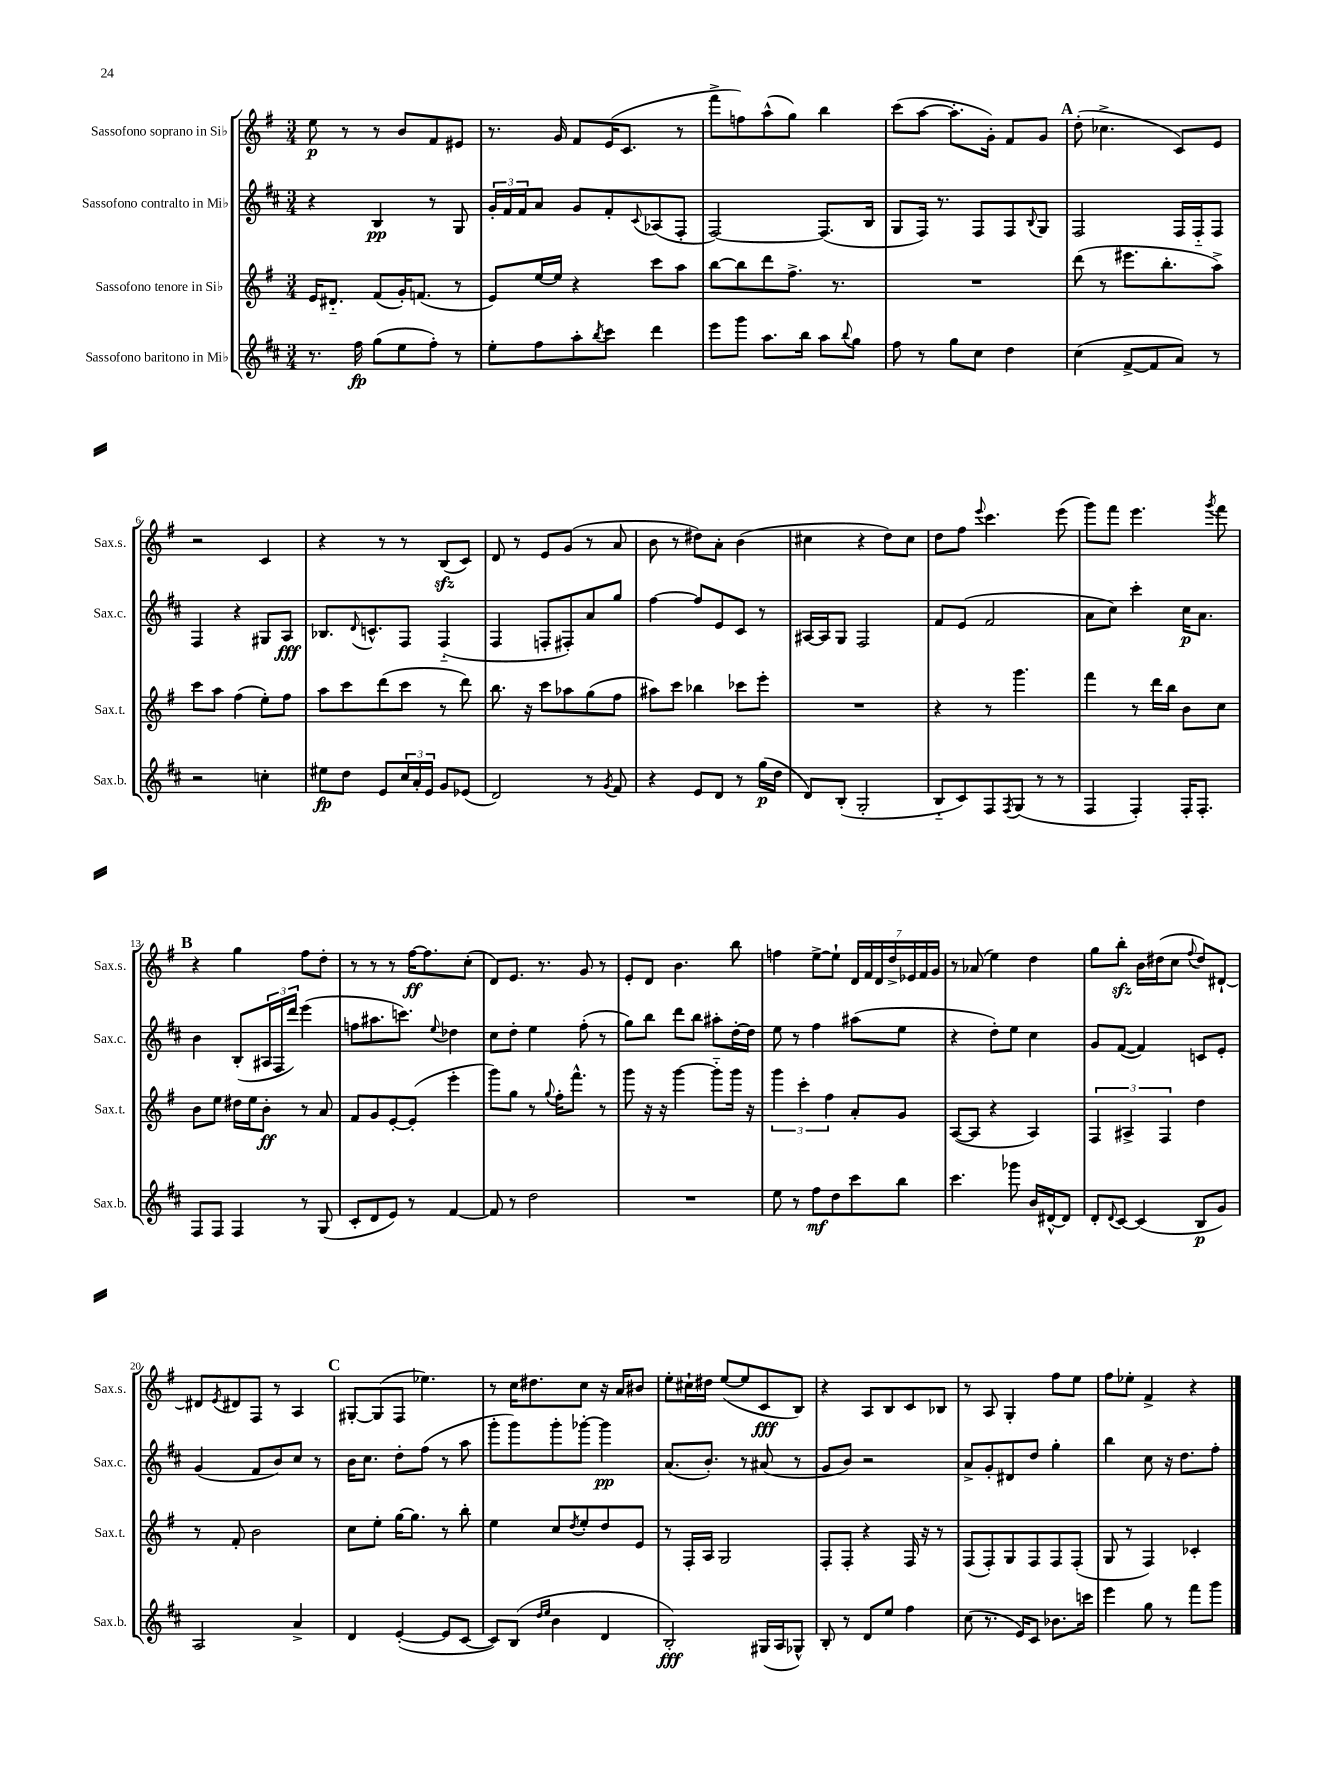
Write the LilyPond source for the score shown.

<<
\new StaffGroup <<
\new Staff = "s0" \with { instrumentName = "Sassofono soprano in Sib" shortInstrumentName = "Sax.s." } {
    \clef treble \key g \major \numericTimeSignature \time 3/4
    e''8\p r8 r8 b'8 fis'8 eis'8 |
    r8. g'16 fis'8 e'16( c'8. r8 |
    fis'''8-> f''8) a''8-^( g''8) b''4 |
    c'''8( a''8~ a''8.-. g'16-.) fis'8 g'8 |
    \mark \markup { \bold "A" } d''8-.( ces''4.-> c'8) e'8 |
    r2 c'4 |
    r4 r8 r8 b8\sfz( c'8) |
    d'8 r8 e'8 g'8( r8 a'8 |
    b'8 r8 dis''8) a'8-. b'4( |
    cis''4 r4 d''8) cis''8 |
    d''8 fis''8 \appoggiatura { e'''8 } c'''4. e'''8( |
    g'''8) fis'''8 e'''4. \acciaccatura { g'''8 } fis'''8 |
    \mark \markup { \bold "B" } r4 g''4 fis''8 d''8-. |
    r8 r8 r8 fis''16~\ff fis''8. c''8-.( |
    d'8) e'8. r8. g'8 r8 |
    e'8-. d'8 b'4. b''8 |
    f''4 e''8~-> e''8-! \tuplet 7/4 { d'16 fis'16 d'16 d''16-> ees'16 fis'16 g'16 } |
    r8 aes'8( e''4) d''4 |
    g''8 b''8-.\sfz b'16 dis''16( c''8 \appoggiatura { fis''8 } dis''8) dis'8~-! |
    dis'8 \acciaccatura { e'8 } dis'8 fis8 r8 a4 |
    \mark \markup { \bold "C" } gis8~-. gis8( fis8 ees''4.) |
    r8 c''16 dis''8. c''8 r16 a'16 bis'8 |
    e''8-. cis''16-! dis''16 e''8~( e''8 c'8\fff b8) |
    r4 a8 b8 c'8 bes8 |
    r8 a8 g4-. fis''8 e''8 |
    fis''8 ees''8-. fis'4-> r4 \bar "|." |
}
\new Staff = "s1" \with { instrumentName = "Sassofono contralto in Mib" shortInstrumentName = "Sax.c." } {
    \clef treble \key d \major \numericTimeSignature \time 3/4
    r4 b4\pp r8 g8 |
    \tuplet 3/2 { g'16-. fis'16 fis'16 } a'8 g'8 fis'8-. \appoggiatura { cis'8 } aes8( fis8-. |
    fis2~) fis8.( b16 |
    g8 fis16) r8. fis8 fis8 \appoggiatura { b8 } g8 |
    \mark \markup { \bold "A" } fis2 fis16 fis16-_ fis8 |
    fis4 r4 gis8 a8\fff |
    bes8. \appoggiatura { d'8 } c'8.-^ fis8 fis4-_( |
    fis4 f8-. fis8-.) a'8 g''8 |
    fis''4~ fis''8 e'8 cis'8 r8 |
    ais16~ ais16 g8 fis2 |
    fis'8 e'8( fis'2 |
    a'8 cis''8) cis'''4-. cis''16\p a'8. |
    \mark \markup { \bold "B" } b'4 b8-.( \tuplet 3/2 { ais16 fis16 d'''16) } e'''4( |
    f''8 ais''8. c'''8.) \appoggiatura { e''8 } des''4 |
    cis''8 d''8-. e''4 fis''8-.( r8 |
    g''8) b''8 d'''8 b''8 ais''8-. d''16~-. d''16 |
    e''8 r8 fis''4 ais''8( e''8 |
    r4 d''8-.) e''8 cis''4 |
    g'8 fis'8~( fis'4) c'8 e'8-. |
    g'4( fis'8 b'8) cis''8 r8 |
    \mark \markup { \bold "C" } b'16 cis''8. d''8-. fis''8( r8 a''8 |
    g'''8-. g'''8) g'''8-. ges'''8~-. ges'''4\pp |
    a'8.( b'8.-.) r8 ais'8( r8 |
    g'8 b'8) r2 |
    a'8-> g'8-. dis'8 d''8 g''4-. |
    b''4 cis''8 r16 d''8. fis''8-. \bar "|." |
}
\new Staff = "s2" \with { instrumentName = "Sassofono tenore in Sib" shortInstrumentName = "Sax.t." } {
    \clef treble \key g \major \numericTimeSignature \time 3/4
    e'16 dis'8.-_ fis'8( g'16-.) f'8.( r8 |
    e'8) e''16~ e''16 r4 c'''8 a''8 |
    b''8~ b''8 d'''8 fis''8.-> r8. |
    R2. |
    \mark \markup { \bold "A" } d'''8( r8 eis'''8. b''8.-. a''8->) |
    c'''8 a''8 fis''4( e''8-.) fis''8 |
    a''8 c'''8 d'''8( c'''8 r8 d'''8) |
    b''8. r16 c'''8 aes''8 g''8( fis''8 |
    ais''8) c'''8 bes''4 ces'''8 e'''8-. |
    R2. |
    r4 r8 g'''4. |
    fis'''4 r8 d'''16 b''16 b'8 c''8 |
    \mark \markup { \bold "B" } b'8 e''8 dis''16 e''16 b'8-.\ff r8 a'8 |
    fis'8 g'8 e'8~-. e'8-.( e'''4-. |
    g'''8) g''8 r8 \appoggiatura { g''8 } fis''16-. fis'''8.-^ r8 |
    g'''8 r16 r16 g'''4~ g'''8-_ g'''16 r16 |
    \tuplet 3/2 { g'''4 c'''4-. fis''4 } a'8-. g'8 |
    a8~( a8 r4 a4) |
    \tuplet 3/2 { fis4 ais4-> fis4 } d''4 |
    r8 fis'8-. b'2 |
    \mark \markup { \bold "C" } c''8 e''8-. g''16~ g''8. r8 b''8-. |
    e''4 c''8 \acciaccatura { d''8 } e''8-. d''8 e'8 |
    r8 fis16-. a16 g2 |
    fis8-. fis8-. r4 fis16 r16 r8 |
    fis8( fis8-.) g8 fis8 fis8 fis8-.( |
    g8 r8 fis4) ces'4-. \bar "|." |
}
\new Staff = "s3" \with { instrumentName = "Sassofono baritono in Mib" shortInstrumentName = "Sax.b." } {
    \clef treble \key d \major \numericTimeSignature \time 3/4
    r8. fis''16\fp g''8( e''8 fis''8-.) r8 |
    e''8-. fis''8 a''8-. \acciaccatura { b''8 } cis'''8 d'''4 |
    e'''8 g'''8 a''8. b''16 a''8 \appoggiatura { b''8 } g''8 |
    fis''8 r8 g''8 cis''8 d''4 |
    \mark \markup { \bold "A" } cis''4( fis'8~-> fis'8 a'8) r8 |
    r2 c''4-. |
    eis''8\fp d''8 e'8 \tuplet 3/2 { cis''16 a'16-. e'16 } g'8 ees'8( |
    d'2) r8 \acciaccatura { g'8 } fis'8 |
    r4 e'8 d'8 r8 g''16\p( d''16 |
    d'8) b8-.( g2-. |
    b8-_ cis'8) fis8 \acciaccatura { fis8 } g8( r8 r8 |
    fis4 fis4-.) fis16-. fis8.-. |
    \mark \markup { \bold "B" } fis8 fis8 fis4 r8 g8( |
    cis'8-. d'8 e'8) r8 fis'4~ |
    fis'8 r8 d''2 |
    R2. |
    e''8 r8 fis''8\mf d''8 cis'''8 b''8 |
    cis'''4. ges'''8 b'16 dis'16~-^ dis'8 |
    d'8-. \appoggiatura { d'8 } cis'8~ cis'4( b8\p g'8) |
    a2 a'4-> |
    \mark \markup { \bold "C" } d'4 e'4~-.( e'8 cis'8~ |
    cis'8) b8( \grace { d''16 e''16 } b'4 d'4 |
    b2-.\fff) gis16( a16 ges8-^) |
    b8-. r8 d'8 e''8 fis''4 |
    cis''8( r8. e'16) cis'8 bes'8. c'''16 |
    e'''4 g''8 r8 fis'''8 g'''8 \bar "|." |
}
>>
>>
